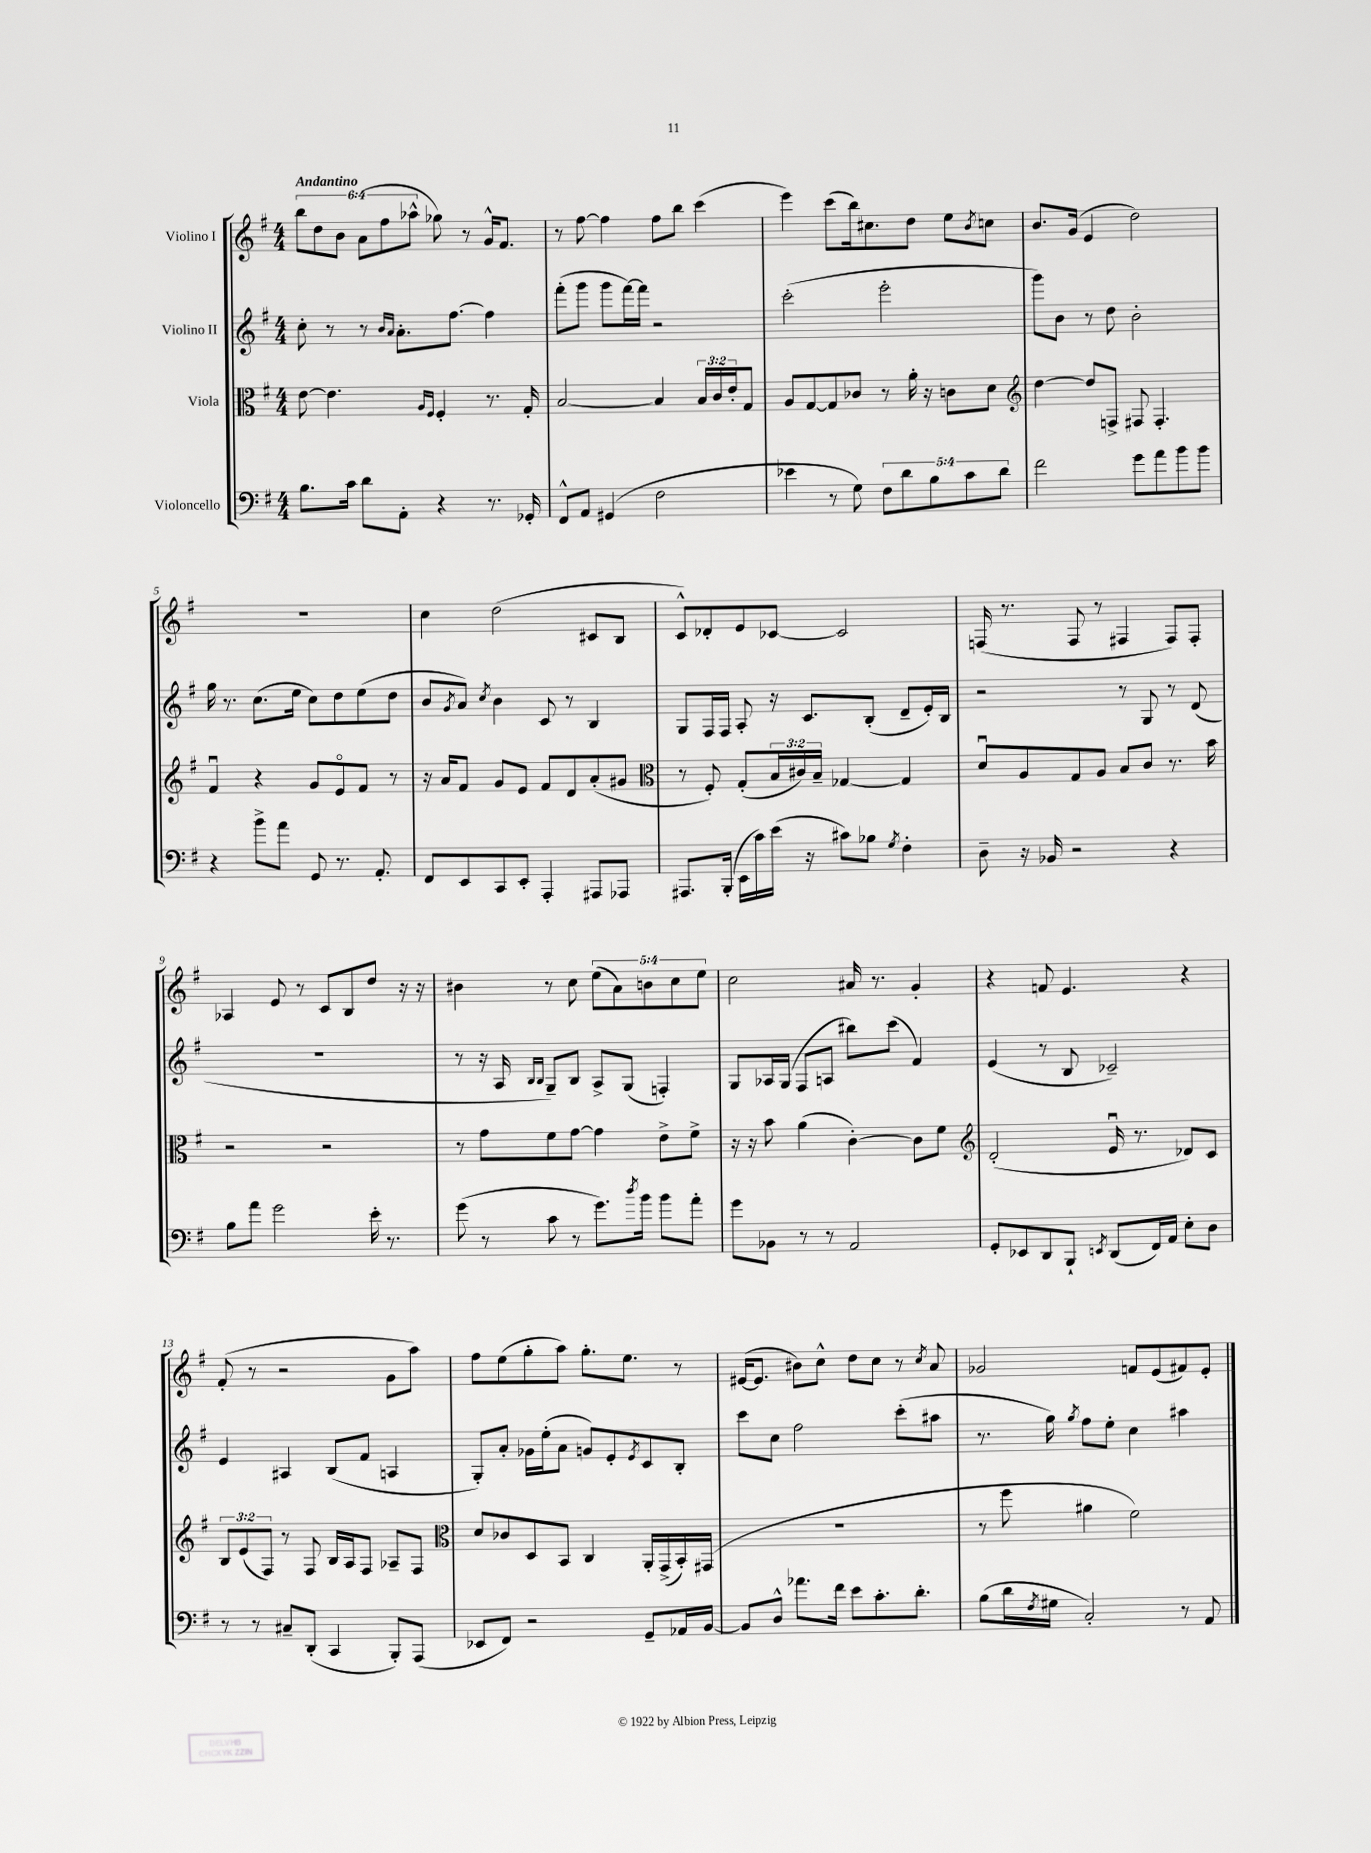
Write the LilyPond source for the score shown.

<<
\new StaffGroup <<
\new Staff = "s0" \with { instrumentName = "Violino I" } {
    \clef treble \key g \major \numericTimeSignature \time 4/4 \override Staff.TupletNumber.text = #tuplet-number::calc-fraction-text \tempo "Andantino"
    \tuplet 6/4 { b''8 d''8 b'8 a'8( fis''8 aes''8-^ } ges''8) r8 g'16-^ fis'8. |
    r8 fis''8~ fis''4 fis''8 b''8 c'''4( |
    e'''4) c'''8( b''16) cis''8. d''8 e''8 \acciaccatura { b'8 } c''8 |
    b'8. g'16( e'4 d''2) |
    R1 |
    c''4 d''2( cis'8 b8 |
    c'8-^) des'8-. e'8 ces'8~ ces'2 |
    f16( r8. f8 r8 fis4 fis8) fis8-. |
    aes4 e'8 r8 c'8 b8 d''8 r16 r16 |
    bis'4 r8 c''8 \tuplet 5/4 { e''8( a'8) b'8 c''8 e''8 } |
    c''2 ais'16 r8. g'4-. |
    r4 f'8 e'4. r4 |
    fis'8-.( r8 r2 g'8 a''8) |
    fis''8 e''8( g''8-. a''8) g''8.-. e''8. r8 |
    eis'16~( eis'8. bis'8) c''8-^ d''8 c''8 r8 \acciaccatura { c''8 } a'8 |
    ges'2 f'8 e'8( fis'8) e'8-. \bar "|." |
}
\new Staff = "s1" \with { instrumentName = "Violino II" } {
    \clef treble \key g \major \numericTimeSignature \time 4/4
    c''8-. r8 r8 \grace { b'16 a'16 } a'8.-. fis''8.~ fis''4 |
    fis'''8-.( g'''8 g'''8 fis'''16~) fis'''16 r2 |
    c'''2-.( e'''2-. |
    g'''8) b'8 r8 d''8 b'2-. |
    g''16 r8. c''8.( e''16 c''8) d''8 e''8( d''8 |
    b'8 \acciaccatura { g'8 } a'8) \acciaccatura { c''8 } b'4 c'8 r8 b4 |
    g8 fis16 fis16 a8-. r16 c'8. b8-.( d'8-- e'16-.) b16 |
    r2 r8 g8 r8 d'8( |
    R1 |
    r8 r16 a16 \grace { b16 b16 } g8--) b8 a8-> g8( f4-.) |
    g8 aes16 g16( fis8 a8 bis''8) c'''8( fis'4) |
    e'4( r8 b8 ces'2--) |
    e'4 ais4 b8( fis'8 a4 |
    g8-.) a'8-. ges'16 e''16-.( a'8 g'8) e'8-. \acciaccatura { e'8 } c'8 b8-. |
    c'''8 c''8 fis''2 c'''8-.( ais''8 |
    r8. g''16) \acciaccatura { g''8 } fis''8 e''8-. c''4 ais''4 \bar "|." |
}
\new Staff = "s2" \with { instrumentName = "Viola" } {
    \clef alto \key g \major \numericTimeSignature \time 4/4 \override Staff.TupletNumber.text = #tuplet-number::calc-fraction-text
    e'8~ e'4. \grace { a16 fis16 } fis4-. r8. g16-. |
    b2~ b4 \tuplet 3/2 { b16 c'16 e'16-. } g8 |
    a8 g8~ g8 ces'8 r8 a'16-. r16 c'8 d'8 |
    \clef treble d''4~ d''8 f8-> fis8 fis4.-. |
    fis'4\downbow r4 g'8 e'8\flageolet fis'8 r8 |
    r16 a'16 fis'8 g'8 e'8 fis'8 d'8 a'8-.( gis'8 |
    \clef alto r8 fis8-.) g8-.( \tuplet 3/2 { b16 cis'16) b16-- } ges4~ ges4 |
    d'8\downbow a8 g8 a8 b8 c'8 r8. b'16 |
    r2 r2 |
    r8 g'8 fis'8 g'8~ g'4 e'8-> fis'8-> |
    r16 r16 b'8 a'4( c'4~-.) c'8 fis'8 |
    \clef treble d'2-.( e'16\downbow r8. des'8) c'8 |
    \tuplet 3/2 { b8 e'8( fis8) } r8 fis8 b16 a16 fis8 aes8-- fis8 |
    \clef alto d'8 ces'8 d8 b,8 c4 a,16-. g,16->( b,16-.) gis,16( |
    R1 |
    r8 fis''8 ais'4 fis'2) \bar "|." |
}
\new Staff = "s3" \with { instrumentName = "Violoncello" } {
    \clef bass \key g \major \numericTimeSignature \time 4/4 \override Staff.TupletNumber.text = #tuplet-number::calc-fraction-text
    b8. c'16 d'8 a,8-. r4 r8. ges,16-. |
    fis,8-^ a,8 gis,4( fis2 |
    ees'4 r8 g8) \tuplet 5/4 { fis8 d'8 b8 c'8 d'8 } |
    fis'2 g'8 a'8 b'8 b'8 |
    r4 b'8-> a'8 g,8 r8. a,8.-. |
    fis,8 e,8 c,8 e,8-. a,,4-. ais,,8 aes,,8 |
    ais,,8. b,,16-.( e,16 c'16) e'16( r16 cis'8) bes8 \acciaccatura { g8 } fis4-. |
    d8-- r16 bes,16 r2 r4 |
    b8 a'8 g'2 e'16-. r8. |
    g'8( r8 c'8 r8 g'8.) \acciaccatura { d''8 } b'16 b'8 a'8-. |
    g'8 bes,8 r8 r8 a,2 |
    g,8-. ees,8 d,8 b,,8-! \acciaccatura { e,8 } d,8( fis,16) a,16 e8-. d8 |
    r8 r8 cis8-- d,8-.( c,4 b,,8-.) a,,8( |
    ees,8 fis,8) r2 g,8-- aes,16 b,16~ |
    b,8 d8-^ aes'8. fis'16 e'8 c'8.-. d'8.-. |
    b8( d'16 \acciaccatura { fis8 } gis16 c2-.) r8 a,8 \bar "|." |
}
>>
>>
